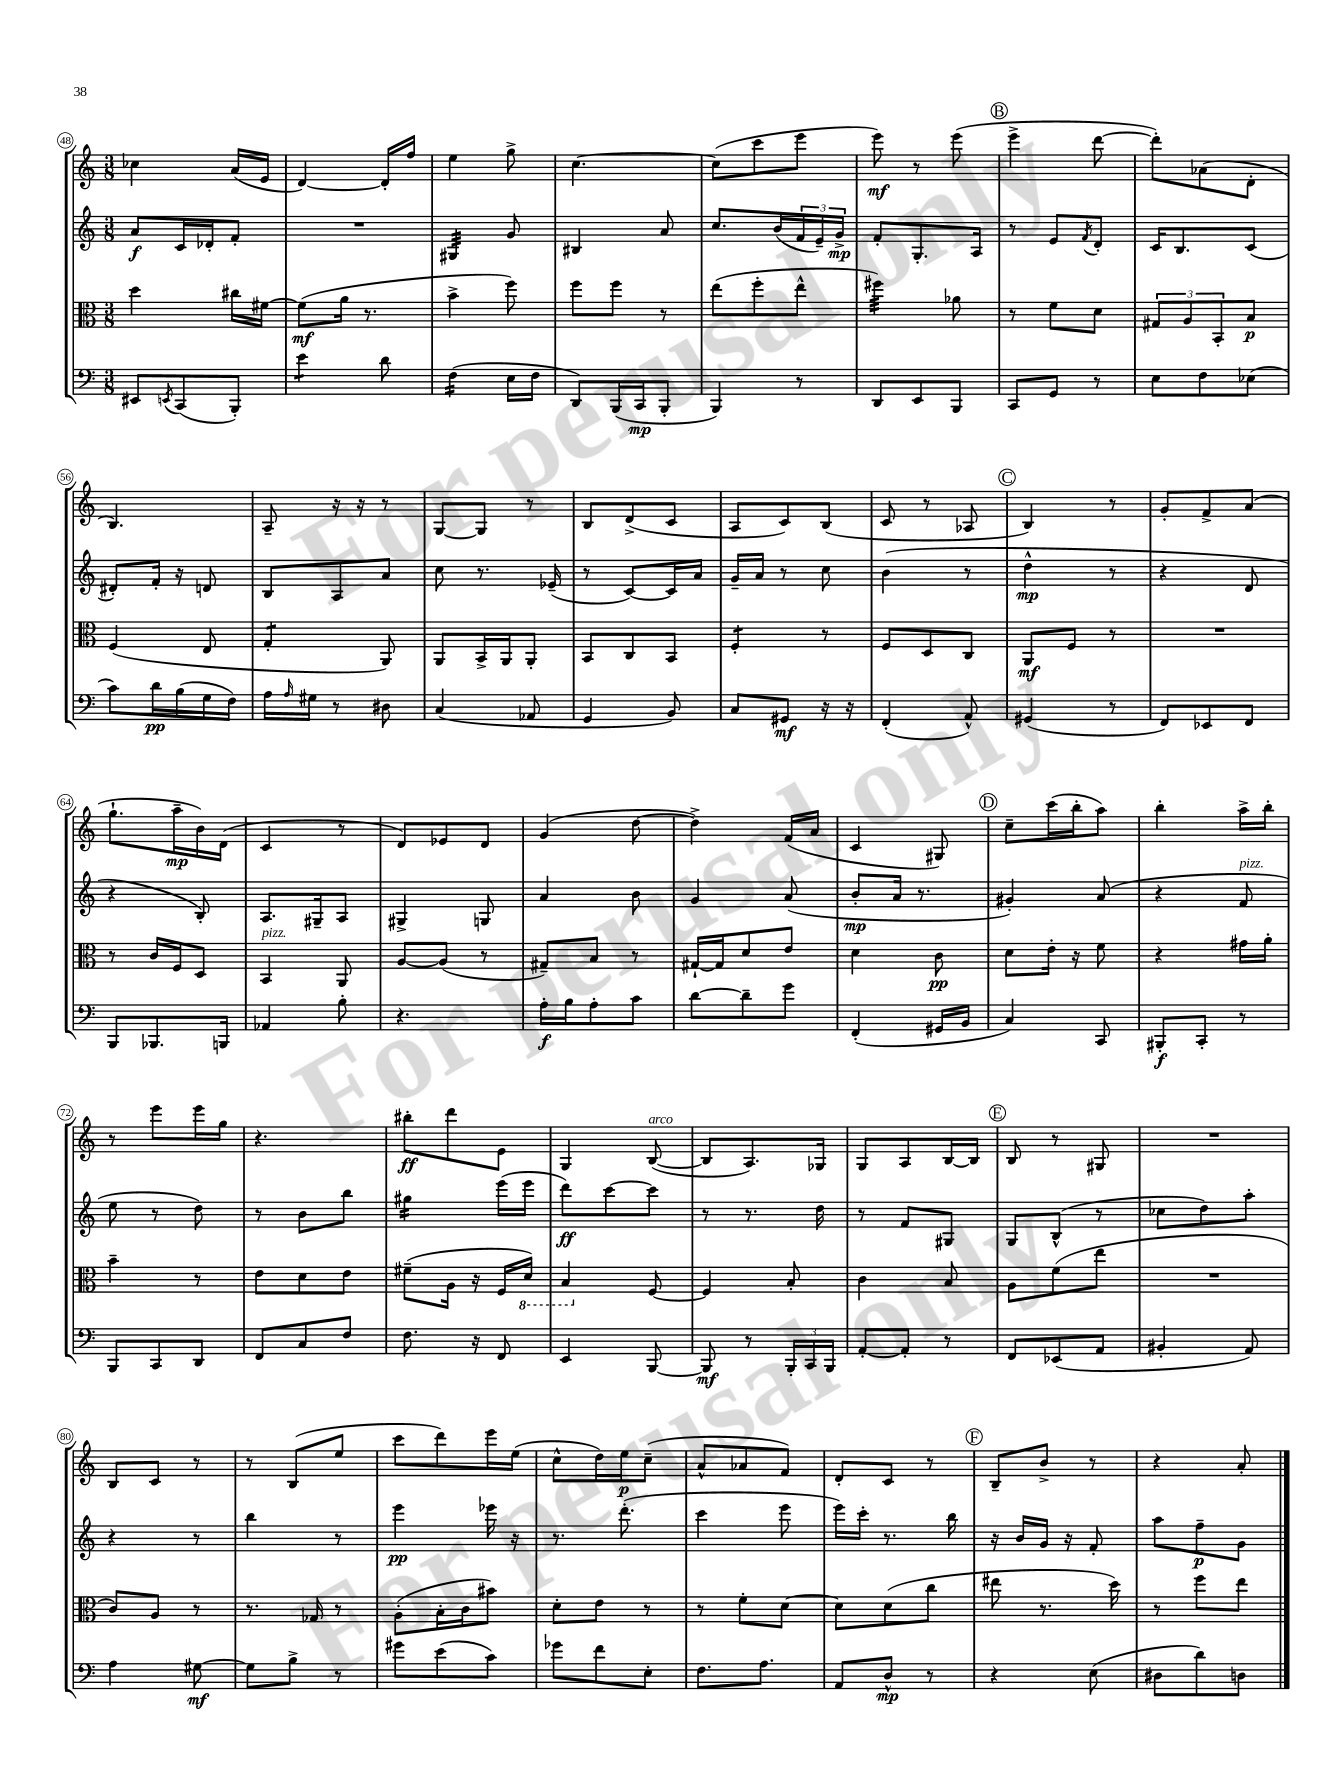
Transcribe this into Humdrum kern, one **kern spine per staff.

**kern	**kern	**kern	**kern
*staff4	*staff3	*staff2	*staff1
*clefF4	*clefC3	*clefG2	*clefG2
*k[]	*k[]	*k[]	*k[]
*M3/8	*M3/8	*M3/8	*M3/8
8EE#/L	4dd\	8a/L	4cc-\
8qEE/	.	.	.
(8CC/	.	16c/L	.
.	.	16d-'/J	.
8BBB'/J)	16cc#\LL	8f'/J	(16a/LL
.	[16f#\JJ	.	16e/JJ
=	=	=	=
4e\	(8f#\]L	4.r	[4d/)
.	16a\Jk	.	.
.	8.r	.	.
8d\	.	.	16d'/]LL
.	.	.	16ff/JJ
=	=	=	=
(4F\	4b^\	4G#/	4ee\
16E\LL	8ff\)	8g/	8gg^\
16F\JJ	.	.	.
=	=	=	=
8DD/L)	8ff\L	4B#/	[4.cc\
(16BBB/L	8ff\J	.	.
16CC/J	.	.	.
8BBB'/J	8r	8a/	.
=	=	=	=
4BBB/)	(8ee\L	8.cc/L	(8cc\]L
.	8ff'\	.	8ccc\
.	.	(16b/L	.
8r	8ee^^\J	24f/	8eee\J
.	.	24e~/)	.
.	.	24g^/JJ	.
=	=	=	=
8DD/L	4ff#\)	8f'/L	8eee\)
8EE/	.	8.G'/	8r
8BBB/J	8a-\	.	(8eee\
.	.	16A/Jk	.
=	=	=	=
8CC/L	8r	8r	4eee^\
8GG/J	8f\L	8e/L	.
.	.	8qf/	.
8r	8d\J	8d'/J	[8ddd\
=	=	=	=
8E\L	12G#/L	16c/LK	8ddd'\]L)
.	.	8.B/	.
.	12A/	.	.
8F\	.	.	(8a-\
.	12BB'/	.	.
(8E-\J	8B/J	(8c/J	8d'\J
=	=	=	=
8c\L)	(4F/	8d#'/L)	4.B/)
16d\L	.	16f'/Jk	.
(16B\	.	16r	.
16G\	8E/	8d/	.
16F\JJ)	.	.	.
=	=	=	=
16A\LL	4G'/	8B/L	8A~/
16qqA/	.	.	.
16G#\JJ	.	.	.
8r	.	8A/	16r
.	.	.	16r
8D#\	8AA/)	8a/J	8r
=	=	=	=
(4C/	8AA/L	8cc\	[8G/L
.	16BB^/L	8.r	8G/]J
.	16AA/J	.	.
8AA-/	8AA'/J	.	8r
.	.	(16e-~/	.
=	=	=	=
4GG/	8BB/L	8r	8B/L
.	8C/	[8c/L)	(8d^/
8BB/)	8BB/J	16c/]L	8c/J
.	.	16a/JJ	.
=	=	=	=
8C/L	4F'/	16g~/LL	8A/L
.	.	16a/JJ	.
8GG#/J	.	8r	8c/)
16r	8r	8cc\	(8B/J
16r	.	.	.
=	=	=	=
(4FF'/	8F/L	(4b\	8c/
.	8D/	.	8r
8AA^^/)	8C/J	8r	8A-/
=	=	=	=
(4GG#/	8AA/L	4dd^^\	4B/)
.	8F/J	.	.
8r	8r	8r	8r
=	=	=	=
8FF/L)	4.r	4r	8g'/L
8EE-/	.	.	8f^/
8FF/J	.	8d/	(8a/J
=	=	=	=
8BBB/L	8r	4r	8.gg`\L
8.BBB-/	16c/LL	.	.
.	16F/J	.	16aa~\L
.	8D/J	8B'/)	16b\)
16BBB/Jk	.	.	(16d\JJ
=	=	=	=
4AA-/	4BB/	8.A/L	4c/
.	.	16G#~/k	.
8B'\	8AA/	8A/J	8r
=	=	=	=
4.r	[8A/L	4G#^/	8d/L)
.	(8A/]J	.	8e-/
.	8r	8G/	8d/J
=	=	=	=
16A'\LL	8G#~/L)	4a/	(4g/
16B\J	.	.	.
8A'\	8B/J	.	.
8c\J	8r	8b\	[8dd\
=	=	=	=
[8d\L	[16G#`/LL	4g/	4dd^\])
.	16G#/]J	.	.
8d~\]	8d/	.	.
8g\J	8e/J	(8a/	(16f/LL
.	.	.	16a/JJ
=	=	=	=
(4FF'/	4d\	8b'/L	4c/
.	.	16a/Jk	.
.	.	8.r	.
16GG#/LL	8c\	.	8G#/)
16BB/JJ	.	.	.
=	=	=	=
4C/)	8d\L	4g#'/)	8cc~\L
.	16e'\Jk	.	(16ccc\L
.	16r	.	16bb'\J
8CC/	8f\	(8a/	8aa\J)
=	=	=	=
8BBB#'/L	4r	4r	4bb'\
8CC'/J	.	.	.
8r	16g#\LL	8f/	16aa^\LL
.	16a'\JJ	.	16bb'\JJ
=	=	=	=
8BBB/L	4b~\	8ee\	8r
8CC/	.	8r	8eee\L
8DD/J	8r	8dd\)	16eee\L
.	.	.	16gg\JJ
=	=	=	=
8FF/L	8e\L	8r	4.r
8C/	8d\	8b\L	.
8F/J	8e\J	8bb\J	.
=	=	=	=
8.F\	(8f#~\L	4gg#\	8bb#'\L
.	16A\Jk	.	8ddd\
16r	16r	.	.
8FF/	16F/LL	(16eee\LL	8e\J
.	16D/JJ)	16eee\JJ	.
=	=	=	=
4EE/	4BB/	8ddd\L)	4G/
.	.	[8ccc\	.
[8BBB/	[8F/	8ccc\]J	([8B/
=	=	=	=
8BBB/]	4F/]	8r	8B/]L
8r	.	8.r	8.A/)
24BBB'/LL	8B'/	.	.
24CC/	.	.	.
.	.	16dd\	16G-/Jk
24BBB/JJ	.	.	.
=	=	=	=
[8AA'/L	4c\	8r	8G/L
8AA'/]J	.	8f/L	8A/
8r	8B/	8G#/J	[16B/L
.	.	.	16B/]JJ
=	=	=	=
8FF/L	8A\L	8G/L	8B/
(8EE-/	(8f\	(8B^^/J	8r
8AA/J	8ee\J	8r	8G#/
=	=	=	=
4BB#'/	4.r	8cc-\L	4.r
.	.	8dd\)	.
8AA/)	.	8aa'\J	.
=	=	=	=
4A\	8c/L)	4r	8B/L
.	8A/J	.	8c/J
[8G#\	8r	8r	8r
=	=	=	=
8G#\]L	8.r	4bb\	8r
8B^\J	.	.	(8B/L
.	16G-/	.	.
8r	8r	8r	8ee/J
=	=	=	=
8g#\L	(8A'\L	4eee\	8ccc\L
(8e\	16B'\L	.	8ddd\)
.	16c\J	.	.
8c\J)	8b#\J)	16eee-\	16eee\L
.	.	16r	(16ee\JJ
=	=	=	=
8g-\L	8d'\L	8.r	8cc^^\L
8f\	8e\J	.	16dd\L)
.	.	(8.ddd'\	16ee\J
8E'\J	8r	.	(8cc~\J
=	=	=	=
8.F\L	8r	4ccc\	8a^^/L
.	8f'\L	.	8a-/
8.A\J	.	.	.
.	[8d\J	8eee\	8f/J)
=	=	=	=
8AA/L	8d\]L	16eee\LL)	8d'/L
.	.	16ccc'\JJ	.
8D^^/J	(8d\	8.r	8c/J
8r	8cc\J	.	8r
.	.	16bb\	.
=	=	=	=
4r	8ee#\	16r	8B~/L
.	.	16b/LL	.
.	8.r	16g/JJ	8b^/J
.	.	16r	.
(8E\	.	8f'/	8r
.	16dd\)	.	.
=	=	=	=
8D#\L	8r	8aa\L	4r
8d\)	8ff\L	8ff~\	.
8D\J	8ee\J	8g\J	8a'/
==	==	==	==
*-	*-	*-	*-
